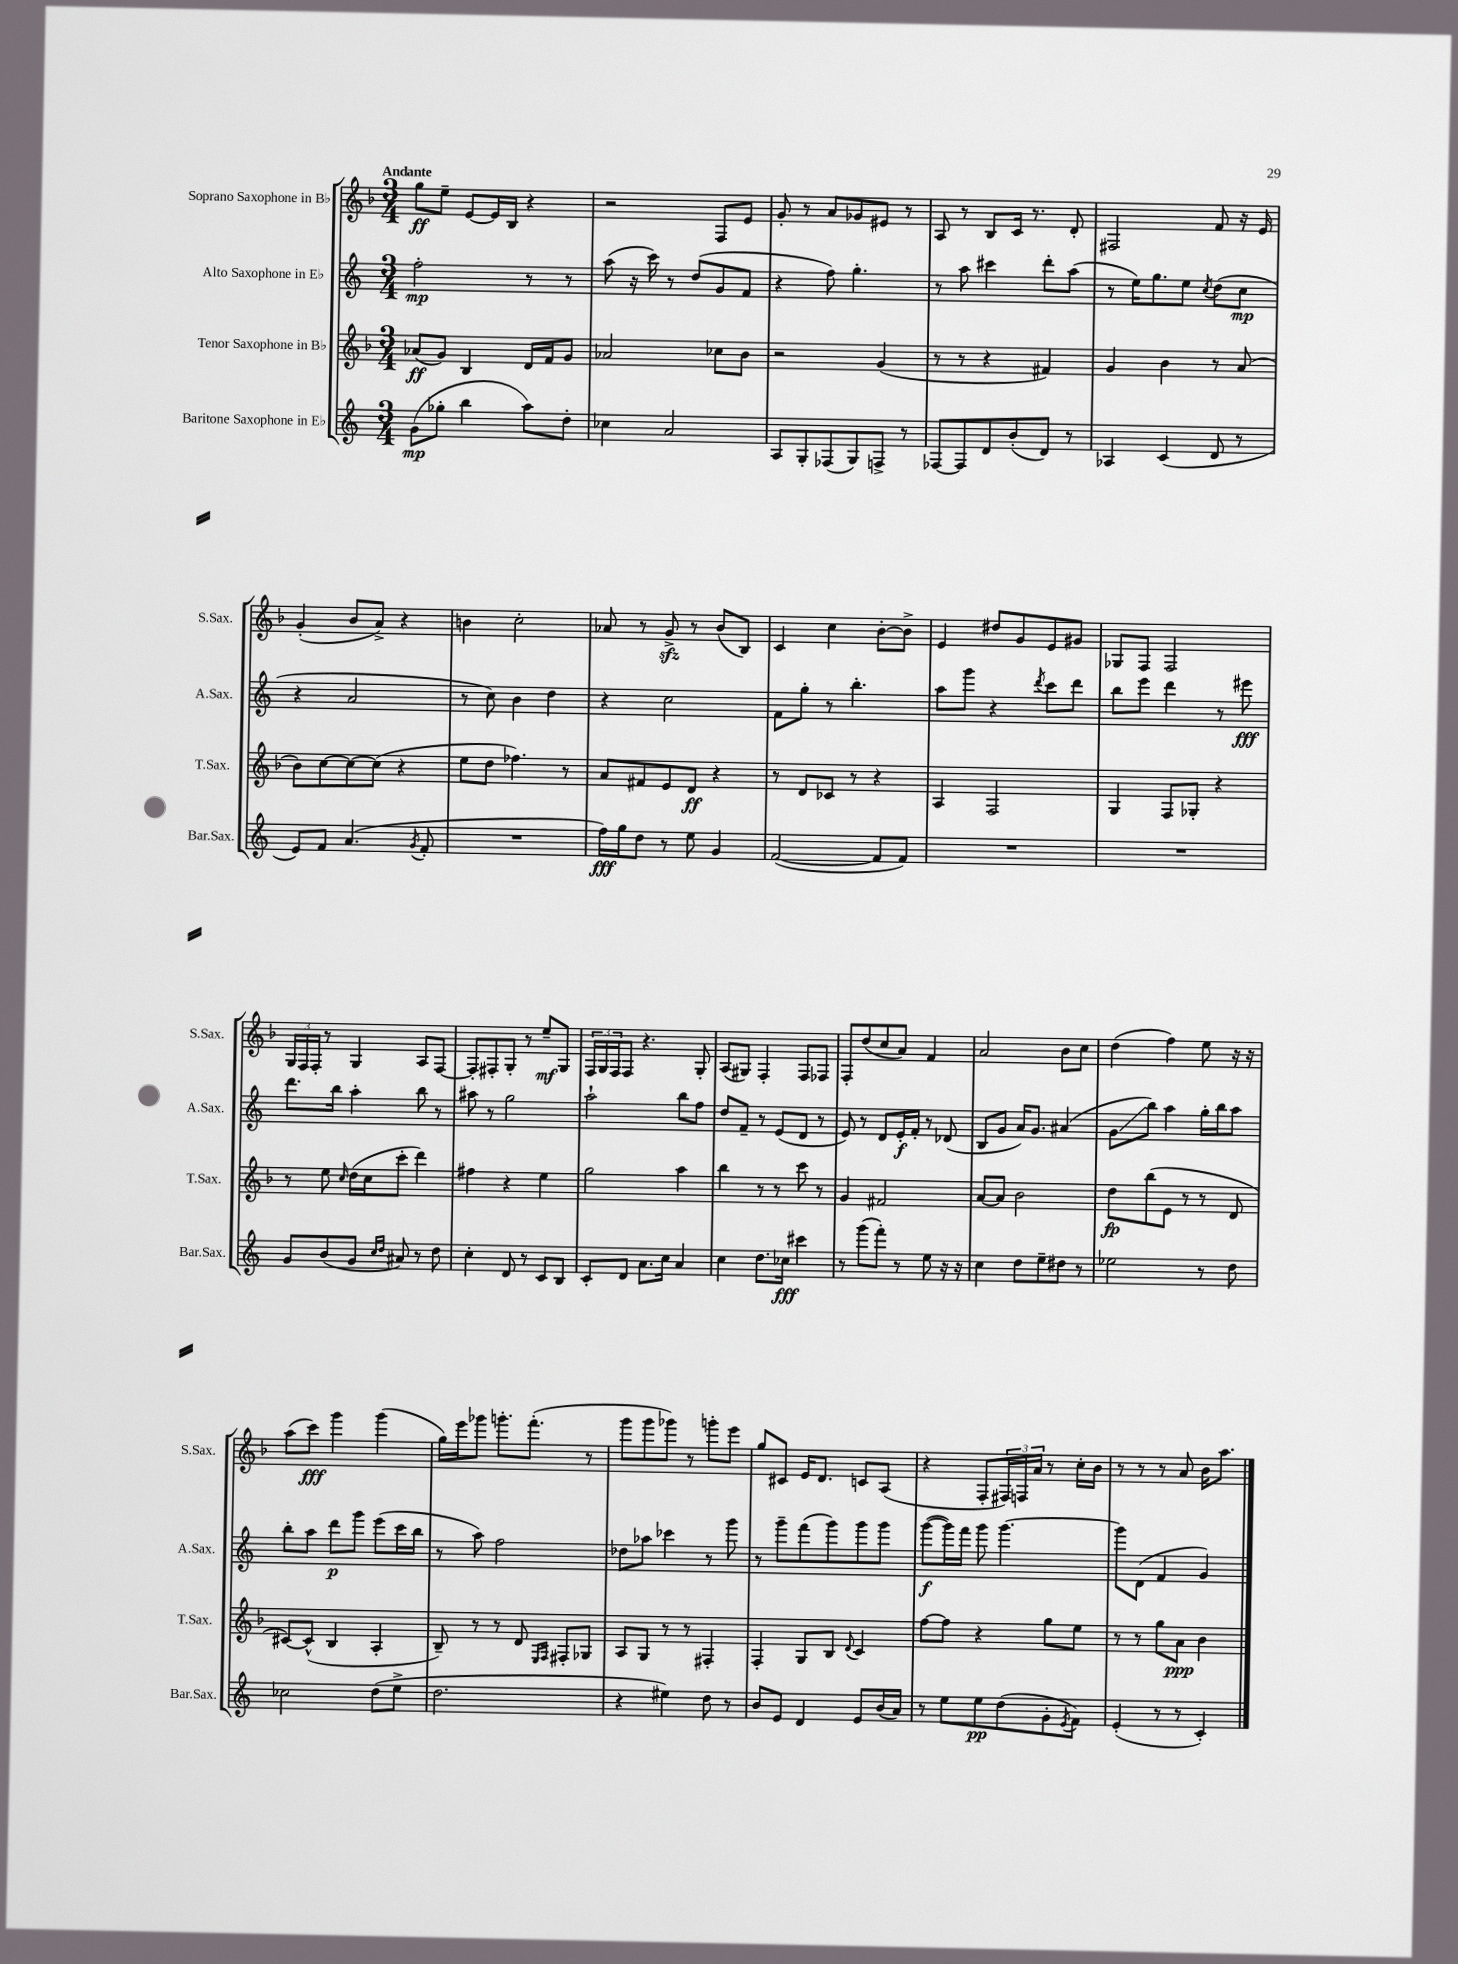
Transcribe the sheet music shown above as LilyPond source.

<<
\new StaffGroup <<
\new Staff = "s0" \with { instrumentName = "Soprano Saxophone in Bb" shortInstrumentName = "S.Sax." } {
    \clef treble \key f \major \numericTimeSignature \time 3/4 \tempo "Andante"
    g''8\ff e''8-- e'8~ e'16 bes16 r4 |
    r2 f8 e'8 |
    g'8-. r8 a'8 ges'8 eis'8 r8 |
    a8 r8 bes8 c'16 r8. d'8-. |
    fis2 f'8 r16 e'16 |
    g'4-.( bes'8 a'8->) r4 |
    b'4 c''2-. |
    aes'8 r8 g'8->\sfz r8 bes'8( bes8) |
    c'4 c''4 bes'8~-. bes'8-> |
    e'4 dis''8 g'8 e'8 gis'8 |
    ges8 f8 f2 |
    \tuplet 3/2 { g16 f16 f16-. } r8 g4 a8 f8~ |
    f8-. fis8-. g8-. r8 e''8--\mf g8 |
    \tuplet 3/2 { f16 g16 f16 } f8 r4. g8-. |
    a8( gis8) f4-. f8 fes8 |
    f8-. d''8( c''8 a'8) f'4 |
    a'2 bes'8 c''8 |
    d''4( f''4) e''8 r16 r16 |
    a''8( c'''8\fff) g'''4 g'''4( |
    g''16) e'''16 ges'''8 g'''8.-. f'''8.-.( r8 |
    g'''8 g'''8 ges'''8) r8 g'''8-. e'''8 |
    g''8 cis'8 e'16 d'8. c'8 a8( |
    r4 f8-. \tuplet 3/2 { fis16) f16 a'16 } r8 c''16-. bes'16 |
    r8 r8 r8 a'8 bes'16 a''8. \bar "|." |
}
\new Staff = "s1" \with { instrumentName = "Alto Saxophone in Eb" shortInstrumentName = "A.Sax." } {
    \clef treble \key c \major \numericTimeSignature \time 3/4
    f''2-.\mp r8 r8 |
    a''8( r16 c'''16) r8 d''8( g'8 f'8 |
    r4 f''8) g''4.-. |
    r8 a''8 cis'''4 d'''8-. a''8( |
    r8 e''16) g''8. e''8 \acciaccatura { c''8 } d''8( c''8\mp |
    r4 a'2 |
    r8 c''8) b'4 d''4 |
    r4 c''2 |
    f'8 g''8-. r8 b''4.-. |
    a''8 g'''8 r4 \acciaccatura { d'''8 } c'''8 d'''8 |
    b''8 e'''8 d'''4 r8 eis'''8\fff |
    d'''8. b''16 a''4-. b''8 r8 |
    ais''8 r8 g''2 |
    a''2-! b''8 f''8 |
    d''8 f'8-- r8 e'8( d'8 r8 |
    e'8) r8 d'8 e'16-.\f f'16-. r8 des'8( |
    b8 g'8 a'16) g'8. ais'4( |
    g'8\glissando b''8) a''4 g''16-. b''16 a''8 |
    b''8-. a''8 d'''8\p g'''8 e'''8( c'''16 b''16 |
    r8 a''8) f''2 |
    des''8 aes''8 ces'''4 r8 g'''8 |
    r8 g'''8-- f'''8( g'''8) g'''8 g'''8 |
    g'''8~\f( g'''16) f'''16 g'''8 g'''4.~ |
    g'''8 d'8( f'4 g'4) \bar "|." |
}
\new Staff = "s2" \with { instrumentName = "Tenor Saxophone in Bb" shortInstrumentName = "T.Sax." } {
    \clef treble \key f \major \numericTimeSignature \time 3/4
    aes'8\ff( g'8) bes4 d'16 f'16 g'8 |
    aes'2 ces''8 bes'8 |
    r2 g'4( |
    r8 r8 r4 fis'4) |
    g'4 bes'4 r8 a'8( |
    bes'8) c''8~ c''8~ c''8( r4 |
    e''8 d''8 fes''4.) r8 |
    a'8 fis'8 e'8 d'8\ff r4 |
    r8 d'8 ces'8 r8 r4 |
    a4 f2 |
    g4 f8 ges8-. r4 |
    r8 e''8 \grace { c''16 } d''16( c''16 c'''8-. d'''4) |
    fis''4 r4 e''4 |
    g''2 a''4 |
    bes''4 r8 r8 c'''8 r8 |
    g'4 fis'2 |
    a'8~ a'8 bes'2 |
    d''8\fp bes''8( e'8 r8 r8 d'8 |
    cis'8~) cis'8-^( bes4 a4-. |
    bes8--) r8 r8 d'8 \grace { e16 f16 } fis8-. ges8 |
    a8 g8 r8 r8 fis4-. |
    f4-. g8 bes8 \appoggiatura { d'8 } c'4 |
    f''8~ f''8 r4 g''8 e''8 |
    r8 r8 g''8 a'8\ppp bes'4 \bar "|." |
}
\new Staff = "s3" \with { instrumentName = "Baritone Saxophone in Eb" shortInstrumentName = "Bar.Sax." } {
    \clef treble \key c \major \numericTimeSignature \time 3/4
    g'8\mp( ges''8-. b''4 a''8) d''8-. |
    ces''4 a'2 |
    a8 g8-. fes8( g8) f8-> r8 |
    fes8~ fes8 d'8 b'8-.( d'8) r8 |
    aes4 c'4( d'8 r8 |
    e'8) f'8 a'4.( \acciaccatura { g'8 } f'8-. |
    R2. |
    f''16\fff) g''16 d''8 r8 e''8 g'4 |
    f'2~( f'8 f'8) |
    R2. |
    R2. |
    g'8 b'8( g'8 \grace { c''16 d''16 } ais'8) r8 d''8 |
    c''4-. d'8 r8 c'8 b8 |
    c'8-. d'8 a'8. c''16 a'4 |
    c''4 d''8. ces''16\fff cis'''4 |
    r8 g'''8( f'''8-.) r8 e''8 r16 r16 |
    c''4 d''8 e''8-- dis''8 r8 |
    ees''2 r8 d''8 |
    ces''2 d''8( e''8-> |
    d''2. |
    r4 eis''4) d''8 r8 |
    b'8 e'8 d'4 e'8 b'16( a'16) |
    r8 e''8 e''8\pp d''8( g'8-. \acciaccatura { e'8 } f'8) |
    e'4-.( r8 r8 c'4-.) \bar "|." |
}
>>
>>
\layout { \context { \Score \remove "Bar_number_engraver" } }
